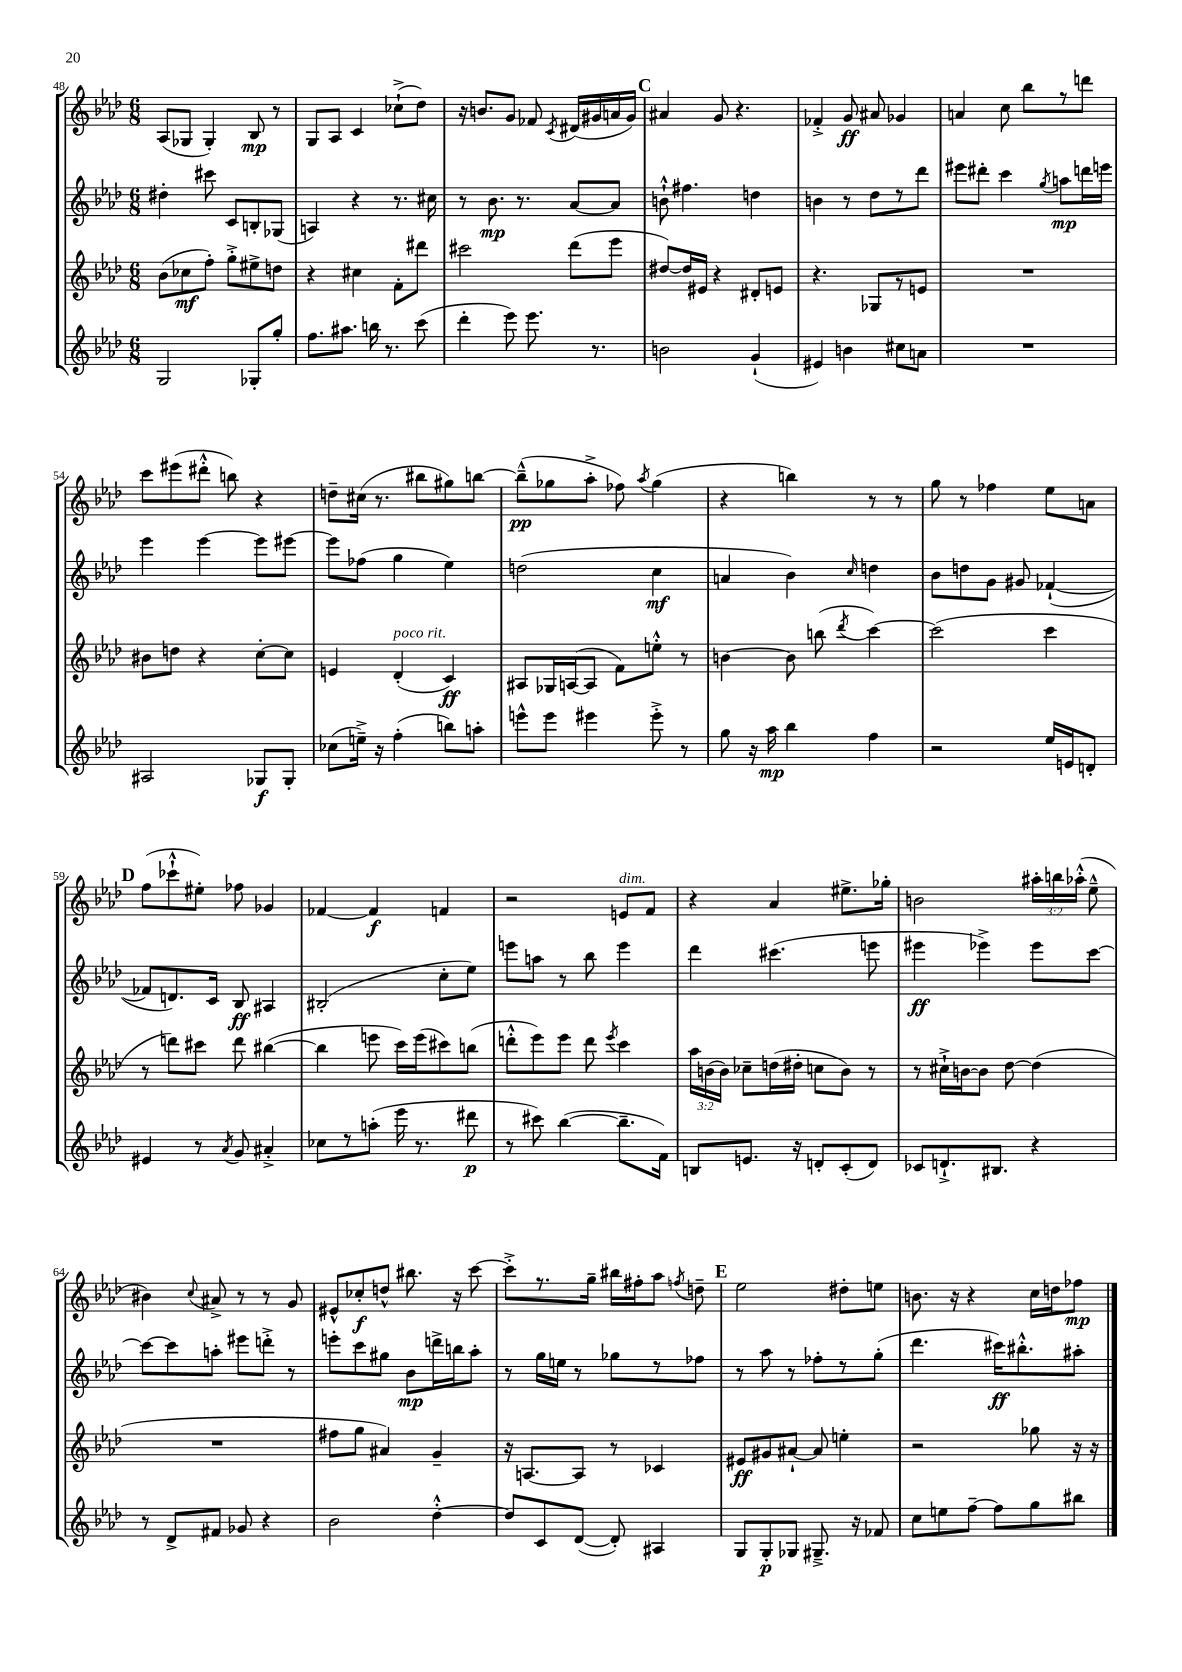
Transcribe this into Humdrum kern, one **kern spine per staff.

**kern	**kern	**kern	**kern
*staff4	*staff3	*staff2	*staff1
*clefG2	*clefG2	*clefG2	*clefG2
*k[b-e-a-d-]	*k[b-e-a-d-]	*k[b-e-a-d-]	*k[b-e-a-d-]
*M6/8	*M6/8	*M6/8	*M6/8
2G	(8b-	4dd#'	(8A-
.	8cc-	.	8G-
.	8ff')	8ccc#	4G-')
.	8gg'^	8c	.
8G-'	8ee#^	8B'	8B-
8gg'	8dd	(8G-	8r
=	=	=	=
8.ff	4r	4A)	8G
.	.	.	8A-
8.aa#	.	.	.
.	4cc#	4r	4c
16bb	.	.	.
8.r	.	.	.
.	8f'	8.r	(8cc-`^
(8ccc	8ddd#	.	8dd-)
.	.	16cc#	.
=	=	=	=
4ddd-'	2ccc#	8r	16r
.	.	.	8.b
.	.	8.b-	.
8eee-)	.	.	8g
.	.	8.r	.
8.eee-	.	.	8f-
.	.	.	8qc
.	(8ddd-	[8a-	(16d#
8.r	.	.	16g#
.	8eee-	8a-]	16a
.	.	.	16g#)
=	=	=	=
2b	[8dd#)	8b`^^	4a#
.	16dd#]	4.ff#	.
.	16e#	.	.
.	4r	.	8g
.	.	.	4.r
(4g`	8d#'	4dd	.
.	8e	.	.
=	=	=	=
4e#)	4.r	4b	4f-'^
4b	.	8r	8g
.	8G-	8dd-	8a#
8cc#	8r	8r	4g-
8a	8e	8ddd-	.
=	=	=	=
2.r	2.r	8eee#	4a
.	.	8ddd#'	.
.	.	4ccc	8cc
.	.	.	8bb-
.	.	8qgg	.
.	.	8aa	8r
.	.	16ddd	8ddd
.	.	16eee	.
=	=	=	=
2A#	8b#	4eee-	8ccc
.	8dd	.	(8eee#
.	4r	[4eee-	8ddd#'^^
.	.	.	8bb)
8G-	[8cc'	8eee-]	4r
8G-'	8cc]	[8eee#	.
=	=	=	=
(8cc-	4e	8eee#]	8dd~
16ee~^)	.	(8ff-	(16cc#
16r	.	.	8.r
(4ff'	(4d-'	4gg	.
.	.	.	8bb#
8bb)	4c)	4ee-)	8gg#)
8aa'	.	.	[8bb
=	=	=	=
8eee^^	8A#	(2dd	(8bb~^^]
8eee	16G-	.	8gg-
.	([16A	.	.
4eee#	8A]	.	8aa-'^
.	8f)	.	8ff-)
.	.	.	8qaa-
8eee#'^	8ee'^^	4cc	(4gg-
8r	8r	.	.
=	=	=	=
8gg	[4b	4a	4r
16r	.	.	.
16aa-	.	.	.
4bb-	8b]	4b-)	4bb)
.	(8bb	.	.
.	8qddd-	16qqcc	.
4ff	[4ccc)	4dd	8r
.	.	.	8r
=	=	=	=
2r	(2ccc]	8b-	8gg
.	.	8dd	8r
.	.	8g	4ff-
.	.	8g#	.
16ee-	4ccc	([4f-`	8ee-
16e	.	.	.
8d'	.	.	8a
=	=	=	=
4e#	8r	8f-]	(8ff
.	8ddd)	8.d)	8ccc-`^^
8r	8ccc#	.	8ee#')
.	.	16c	.
8qa-	.	.	.
8g	8ddd	8B-	8ff-
4a#'^	([4bb#	4A#	4g-
=	=	=	=
8cc-	4bb#]	(2B#'	[4f-
8r	.	.	.
(8aa'	8eee	.	4f-]
16eee-	16ccc)	.	.
8.r	(16eee	.	.
.	8ccc#)	8cc'	4f
8ddd#	(8bb	8ee-)	.
=	=	=	=
8r	8ddd'^^	8eee	2r
8ccc#)	8eee-)	8aa	.
([4bb-	8eee-	8r	.
.	8ddd	8bb-	.
.	8qeee-	.	.
8.bb-~]	4ccc	4eee	8e
.	.	.	8f
16f)	.	.	.
=	=	=	=
8B	24aa-	4ddd-	4r
.	(24b	.	.
.	24b)	.	.
8.e	8cc-~	.	.
.	(16dd	(4.ccc#	4a-
16r	16dd#'	.	.
8d'	8cc	.	.
(8c'	8b)	.	8.ee#^
8d)	8r	8eee	.
.	.	.	16gg-'
=	=	=	=
8c-	8r	4eee#	2b
8.d`^	16cc#`^	.	.
.	[16b	.	.
.	8b]	4eee-^)	.
8.B#	.	.	.
.	[8dd-	.	.
4r	(4dd-]	8eee-	24aa#'
.	.	.	24bb
.	.	.	(24aa-'^^
.	.	[8ccc	8ee-~^^
=	=	=	=
8r	2.r	8ccc_	4b#)
8d-^	.	8ccc]	.
.	.	.	8qqcc
8f#	.	8aa'	8a#^
8g-	.	8eee#	8r
4r	.	8ddd'^	8r
.	.	8r	8g
=	=	=	=
2b-	8ff#	8eee'	8e#^^
.	8gg	8ccc	8cc-'
.	4a#)	8gg#	8dd^^
.	.	8b-	8.bb#
[4dd-'^^	4g~	16ddd^	.
.	.	16bb	16r
.	.	8aa-'	[8ccc
=	=	=	=
8dd-]	16r	8r	8ccc'^]
.	[8.A	.	.
8c	.	16gg	8.r
.	.	16ee	.
([8d-	8A]	8r	.
.	.	.	16gg~
8d-'])	8r	8gg-	16bb#
.	.	.	16ff#'
4A#	4c-	8r	8aa-
.	.	.	8qff
.	.	8ff-	8dd~
=	=	=	=
8G	8e#	8r	2ee-
8G'	8g#	8aa-	.
8G-	[8a#`	8r	.
8.G#~^	8a#]	8ff-'	.
.	4ee'	8r	8dd#'
16r	.	.	.
8f-	.	(8gg'	8ee
=	=	=	=
8cc	2r	4.ddd-	8.b
8ee	.	.	.
.	.	.	16r
[8ff~	.	.	4r
8ff]	.	16ccc#)	.
.	.	8.bb#'^^	.
8gg	8gg-	.	16cc
.	.	.	16dd
8bb#	16r	8aa#'	8ff-
.	16r	.	.
==	==	==	==
*-	*-	*-	*-
